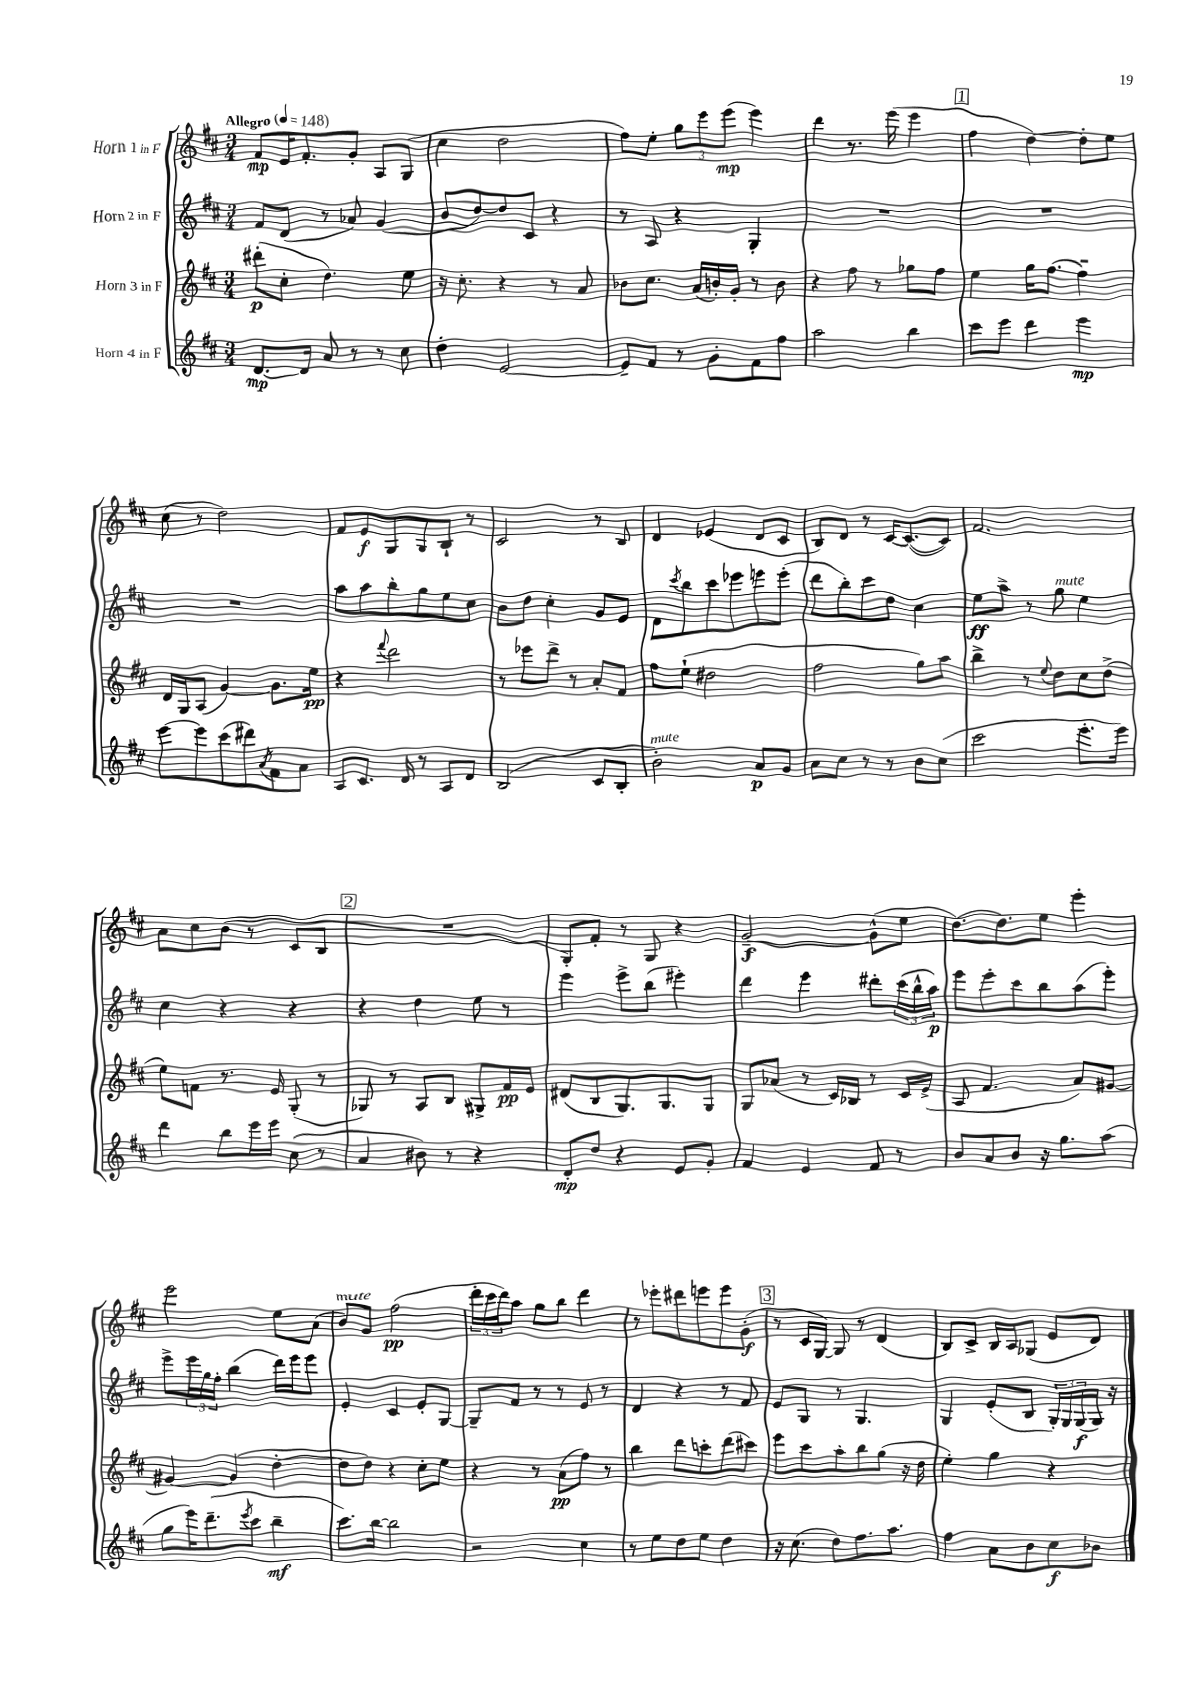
<<
\new StaffGroup <<
\new Staff = "s0" \with { instrumentName = "Horn 1 in F" } {
    \clef treble \key d \major \numericTimeSignature \time 3/4 \tempo "Allegro" 4 = 148
    fis'8\mp e'16 fis'8.-. g'8-. a8 g8( |
    cis''4 d''2 |
    fis''8) e''8-. \tuplet 3/2 { g''8 e'''8 e'''8\mp( } e'''4) |
    d'''4 r8. e'''16( e'''4 |
    \mark \markup { \box "1" } fis''4 d''4~) d''8-. e''8 |
    cis''8( r8 d''2) |
    fis'8 e'8\f g8 g8 b8-! r8 |
    cis'2 r8 b8 |
    d'4 ees'4( d'8 cis'8 |
    b8) d'8 r8 cis'16~ cis'8.~( cis'8) |
    fis'2. |
    a'8 cis''8 b'8( r8 cis'8 b8 |
    \mark \markup { \box "2" } R2. |
    g8-.) fis'8-. r8 g8 r4 |
    g'2~--\f g'8-^( e''8 |
    d''8.~) d''8. e''8 e'''4-. |
    e'''2 e''8 a'8( |
    b'8^\markup { \italic "mute" }) g'8 fis''2\pp( |
    \tuplet 3/2 { d'''16-. cis'''16 d'''16) } a''8 g''8 b''8 d'''4 |
    r8 ees'''8-. dis'''8 e'''8 e'''8 g'8-.\f( |
    \mark \markup { \box "3" } r8 cis'16 g16~) g8 r8 d'4( |
    b8) cis'8-> b16 a16 ges8( e'8 d'8) \bar "|." |
}
\new Staff = "s1" \with { instrumentName = "Horn 2 in F" } {
    \clef treble \key d \major \numericTimeSignature \time 3/4
    fis'8 d'8( r8 aes'8) g'4( |
    b'8 d''8~) d''8 cis'8 r4 |
    r8 a8 r4 g4-. |
    R2. |
    \mark \markup { \box "1" } R2. |
    R2. |
    a''8 a''8 b''8-. g''8 e''8 cis''8 |
    b'8 d''8 cis''4-. g'8 e'8 |
    d'8 \acciaccatura { cis'''8 } b''8 cis'''8 ees'''8 e'''8 e'''8-.( |
    d'''8 b''8-.) cis'''8 d''8 cis''4 |
    e''8\ff a''8-> r8 g''8^\markup { \italic "mute" } e''4 |
    cis''4 r4 r4 |
    \mark \markup { \box "2" } r4 d''4 e''8 r8 |
    e'''4 e'''8-> b''8( eis'''4-.) |
    d'''4 e'''4 dis'''8-. \tuplet 3/2 { cis'''16( b''16-^ a''16\p) } |
    e'''8 e'''8-. cis'''8 b''8 a''8( e'''8-.) |
    e'''8-> \tuplet 3/2 { e'''16 g''16 fis''16-. } b''4( d'''16) e'''16 e'''8 |
    e'4-. cis'4 e'8-. g8~ |
    g8-- fis'8 r8 r8 e'8 r8 |
    d'4 r4 r8 fis'8 |
    \mark \markup { \box "3" } e'8 g8 r8 g4. |
    g4 e'8-.( b8 \tuplet 3/2 { g16-.) g16 g16\f( } g16) r16 \bar "|." |
}
\new Staff = "s2" \with { instrumentName = "Horn 3 in F" } {
    \clef treble \key d \major \numericTimeSignature \time 3/4
    dis'''8-.\p( cis''8-. d''4.) e''8 |
    r16 cis''8.-. r4 r8 a'8 |
    bes'8 cis''8. a'16( b'16-.) g'16-. r8 b'8 |
    r4 fis''8 r8 ges''8 fis''8 |
    \mark \markup { \box "1" } e''4 g''16 fis''8.~ fis''4-- |
    d'16 g16 a8( g'4~) g'8. e''16\pp |
    r4 \appoggiatura { fis'''8 } d'''2 |
    r8 ees'''8 d'''8-> r8 a'8-. fis'8 |
    fis''8 e''8-!( dis''2 |
    fis''2 g''8) a''8 |
    b''4-> r8 \appoggiatura { e''8 } d''8 cis''8 d''8->( |
    e''8) f'8 r8. e'16 g8-.( r8 |
    \mark \markup { \box "2" } ges8) r8 a8 b8 gis8-> fis'16\pp e'16 |
    dis'8( b8 g8.) g8. g8 |
    g8 aes'8( r8 cis'16) bes16 r8 cis'16 e'16->( |
    a8 fis'4. a'8) gis'8~ |
    gis'4~ gis'4( d''4~-. |
    d''8 d''8) r4 cis''8-. e''8 |
    r4 r8 a'8\pp( fis''8) r8 |
    b''4 d'''8 c'''8-. d'''8( cis'''8) |
    \mark \markup { \box "3" } e'''8 cis'''8 a''8-. b''8 g''8( r16 d''16 |
    e''4-.) g''4 r4 \bar "|." |
}
\new Staff = "s3" \with { instrumentName = "Horn 4 in F" } {
    \clef treble \key d \major \numericTimeSignature \time 3/4
    d'8.~\mp d'16 a'8 r8 r8 cis''8 |
    d''4-. e'2~ |
    e'8-- fis'8 r8 g'8-. fis'8 fis''8 |
    a''2 b''4 |
    \mark \markup { \box "1" } cis'''8 e'''8 d'''4 e'''4\mp |
    e'''8~ e'''8 cis'''8( dis'''8) \acciaccatura { a'8 } fis'8 a'8 |
    a8 cis'8. d'16 r8 a8 d'8 |
    b2( cis'8 b8-. |
    b'2-.^\markup { \italic "mute" }) a'8\p g'8 |
    a'8 cis''8 r8 r8 b'8 cis''8( |
    cis'''2 e'''8.-. e'''16) |
    d'''4 b''8 e'''16 e'''16 cis''8( r8 |
    \mark \markup { \box "2" } a'4 bis'8) r8 r4 |
    d'8-.\mp d''8 r4 e'8 g'8-. |
    fis'4 e'4 fis'8 r8 |
    b'8 a'8 b'8 r16 g''8. a''8( |
    g''8 e'''16) d'''8.--( \acciaccatura { e'''8 } cis'''8 b''4--\mf |
    cis'''8.) b''16~ b''2 |
    r2 cis''4 |
    r8 e''8 d''8 e''8 d''4 |
    \mark \markup { \box "3" } r16 cis''8.( d''8) fis''8. a''8. |
    fis''4 a'8 b'8 cis''8\f bes'8 \bar "|." |
}
>>
>>
\layout { \context { \Score \remove "Bar_number_engraver" } }
